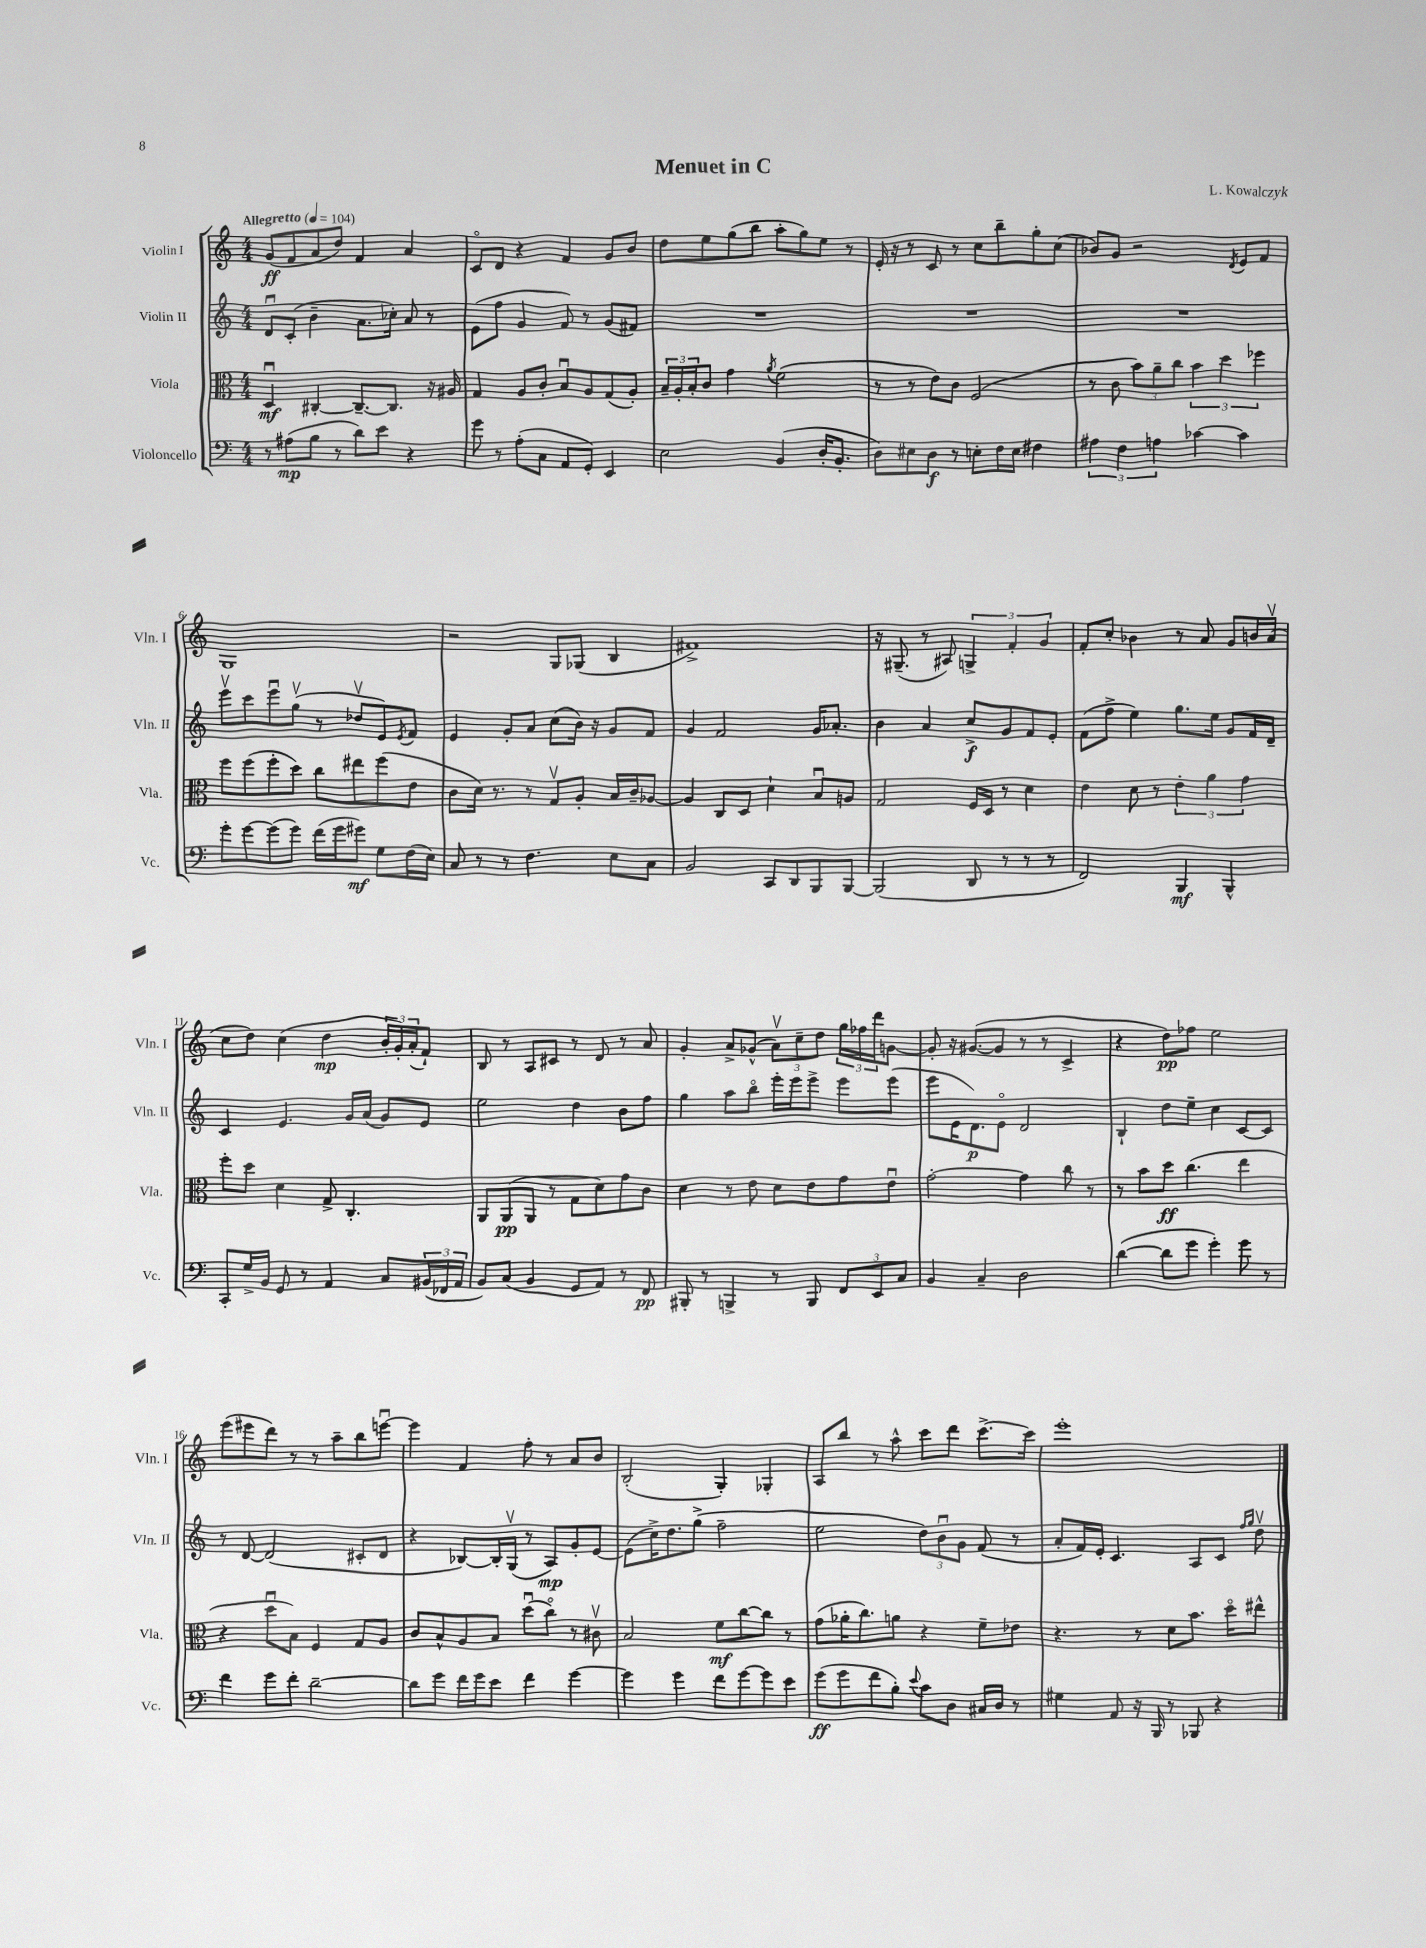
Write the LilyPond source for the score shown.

\header { title = "Menuet in C" composer = "L. Kowalczyk" }
<<
\new StaffGroup <<
\new Staff = "s0" \with { instrumentName = "Violin I" shortInstrumentName = "Vln. I" } {
    \clef treble \key c \major \numericTimeSignature \time 4/4 \tempo "Allegretto" 4 = 104
    g'8\ff( f'8 a'8 d''8) f'4 a'4 |
    c'8\flageolet d'8 r4 f'4 g'8 b'8 |
    d''8 e''8 g''8( b''8 a''8-. g''8) e''8 r8 |
    e'16-. r16 r8 c'8 r8 c''8 b''8-- g''8-. c''8( |
    bes'8) g'8 r2 \acciaccatura { d'8 } e'8 f'8 |
    g1 |
    r2 g8 ges8( b4 |
    fis'1->) |
    r16 gis8.--( r8 ais8) \tuplet 3/2 { g4-> f'4-. g'4 } |
    f'8-. c''8-. bes'4 r8 a'8 g'8 b'16 a'16\upbow( |
    c''8 d''8) c''4( d''4\mp \tuplet 3/2 { b'16-. g'16-.) a'16-.( } f'8-!) |
    b8 r8 a8 cis'8 r8 d'8 r8 a'8 |
    g'4-. a'8-> ges'8-^( \tuplet 3/2 { a'8\upbow) c''8-- d''8 } \tuplet 3/2 { g''16 fes''16 d'''16 } g'8~ |
    g'8-. r16 gis'8.~( gis'8 r8 r8 c'4-> |
    r4 d''8\pp) fes''8 e''2 |
    e'''8( eis'''8 d'''8) r8 r8 a''8-- b''8 e'''8~\downbow |
    e'''4 f'4 f''8-. r8 a'8 b'8 |
    b2-.( g4-.) ges4-. |
    a8 b''8 r8 a''8-^ c'''8 d'''8 c'''8.~-> c'''16 |
    e'''1-. \bar "|." |
}
\new Staff = "s1" \with { instrumentName = "Violin II" shortInstrumentName = "Vln. II" } {
    \clef treble \key c \major \numericTimeSignature \time 4/4
    d'8\downbow c'8-.( b'4-- a'8. ces''16-.) a'8 r8 |
    e'8( f''8 g'4 f'8) r8 g'8( fis'8) |
    R1 |
    R1 |
    R1 |
    e'''8\upbow c'''8 e'''8\downbow g''8\upbow( r8 des''8\upbow e'8) \acciaccatura { e'8 } f'8 |
    e'4 g'8-. a'8 c''8( b'16) r16 g'8 f'8 |
    g'4 f'2 g'16 aes'8.-. |
    b'4 a'4 c''8->\f g'8 f'8 e'8-. |
    f'8( f''8-> e''4) g''8. e''16 g'8 f'16 d'16-- |
    c'4 e'4. g'16 a'16( g'8) e'8 |
    e''2 d''4 b'8 f''8 |
    g''4 a''8 b''8\flageolet e'''16-. e'''16 e'''8-> e'''8 e'''8( |
    e'''8 e'16 d'8.\p) e'8\flageolet d'2 |
    b4-! d''8 e''8-- c''4 c'8~ c'8 |
    r8 d'8~ d'2( cis'8-. d'8 |
    r4 bes8~) bes16-. g16\upbow( r8 a8\mp) g'8-. e'8~ |
    e'8( c''16->) d''8. g''8->( f''2-- |
    e''2 \tuplet 3/2 { d''8) b'8\downbow g'8 } f'8( r8 |
    a'8-. f'16) e'16-. c'4. a8 c'8 \grace { f''16 g''16 } d''8\upbow \bar "|." |
}
\new Staff = "s2" \with { instrumentName = "Viola" shortInstrumentName = "Vla." } {
    \clef alto \key c \major \numericTimeSignature \time 4/4
    d4\downbow\mf cis4~-. cis8.~-- cis8. r16 ais16 |
    g4 a8 c'8-. b8\downbow a8 g8( a8-.) |
    \tuplet 3/2 { b16-- a16-. b16-. } c'8 g'4 \acciaccatura { a'8 } f'2( |
    r8 r8 e'8) c'8 f2( |
    r8 c'8 \tuplet 3/2 { b'8) a'8-- c''8 } \tuplet 3/2 { b'4 d''4 fes''4 } |
    f''8 f''8( f''8-. d''8) c''8 eis''8 f''8( e'8 |
    c'8 d'16) r8. r8 g8\upbow a8-. b16 c'16-- aes8~ |
    aes4 c8 d8 d'4-! b8\downbow a8 |
    g2 f16 d16 r8 d'4 |
    e'4 d'8 r8 \tuplet 3/2 { e'4-. a'4 g'4 } |
    f''8-. d''8 d'4 g8-> c4.-. |
    a,8 a,8\pp( a,8 r8 g8 d'8) g'8 c'8 |
    d'4 r8 e'8 d'8 e'8 g'8 e'8\downbow |
    g'2~-. g'4 c''8 r8 |
    r8 b'8 d''8\ff c''4.( e''4 |
    r4 d''8\downbow b8) f4 g8 a8 |
    c'8 b8-^ a8 b8 d''8\downbow( c''8\flageolet) r8 cis'8\upbow |
    b2 f'8\mf c''8~ c''8 r8 |
    g'8( aes'16-. c''8.) a'8 r4 f'8-- ees'8 |
    r4. r8 d'8 b'8. d''16\flageolet eis''8-^ \bar "|." |
}
\new Staff = "s3" \with { instrumentName = "Violoncello" shortInstrumentName = "Vc." } {
    \clef bass \key c \major \numericTimeSignature \time 4/4
    r8 ais8\mp( b8 r8 d'8) e'8 r4 |
    g'8 r8 a8-.( c8 a,8 g,8-.) e,4 |
    e2 b,4( d16-. b,8.-. |
    d8) eis8 d8\f r8 e8-. f16 e16 fis4 |
    \tuplet 3/2 { ais4 f4 a4 } ces'4~ ces'4 |
    g'8-. g'8~ g'8( g'8) f'16( g'16 gis'8\mf) g8 f16( e16) |
    c8 r8 r8 f4. e8 c8 |
    b,2 c,8 d,8 b,,8 b,,8~ |
    b,,2( d,8 r8 r8 r8 |
    f,2) b,,4\mf b,,4-^ |
    c,8-. g16-> b,16 g,8 r8 a,4 c8 \tuplet 3/2 { bis,16( fes,16 a,16 } |
    b,8) c8( b,4 g,8 a,8) r8 f,8\pp |
    bis,,8-. r8 b,,4-> r8 b,,8 \tuplet 3/2 { f,8 e,8 c8 } |
    b,4 c4-- d2 |
    d'4~( d'8 g'8 g'4-.) g'8 r8 |
    f'4 g'8 f'8-. d'2~-- |
    d'8 g'8 f'16 g'16 e'8 f'4 g'4~ |
    g'4 g'4 f'8 g'8~ g'8 e'8 |
    g'8\ff( g'8 f'8 b8-.) \appoggiatura { e'8 } c'8 d8 cis16 d16 r8 |
    gis4 a,8 r16 b,,16 r8 bes,,8 r4 \bar "|." |
}
>>
>>
